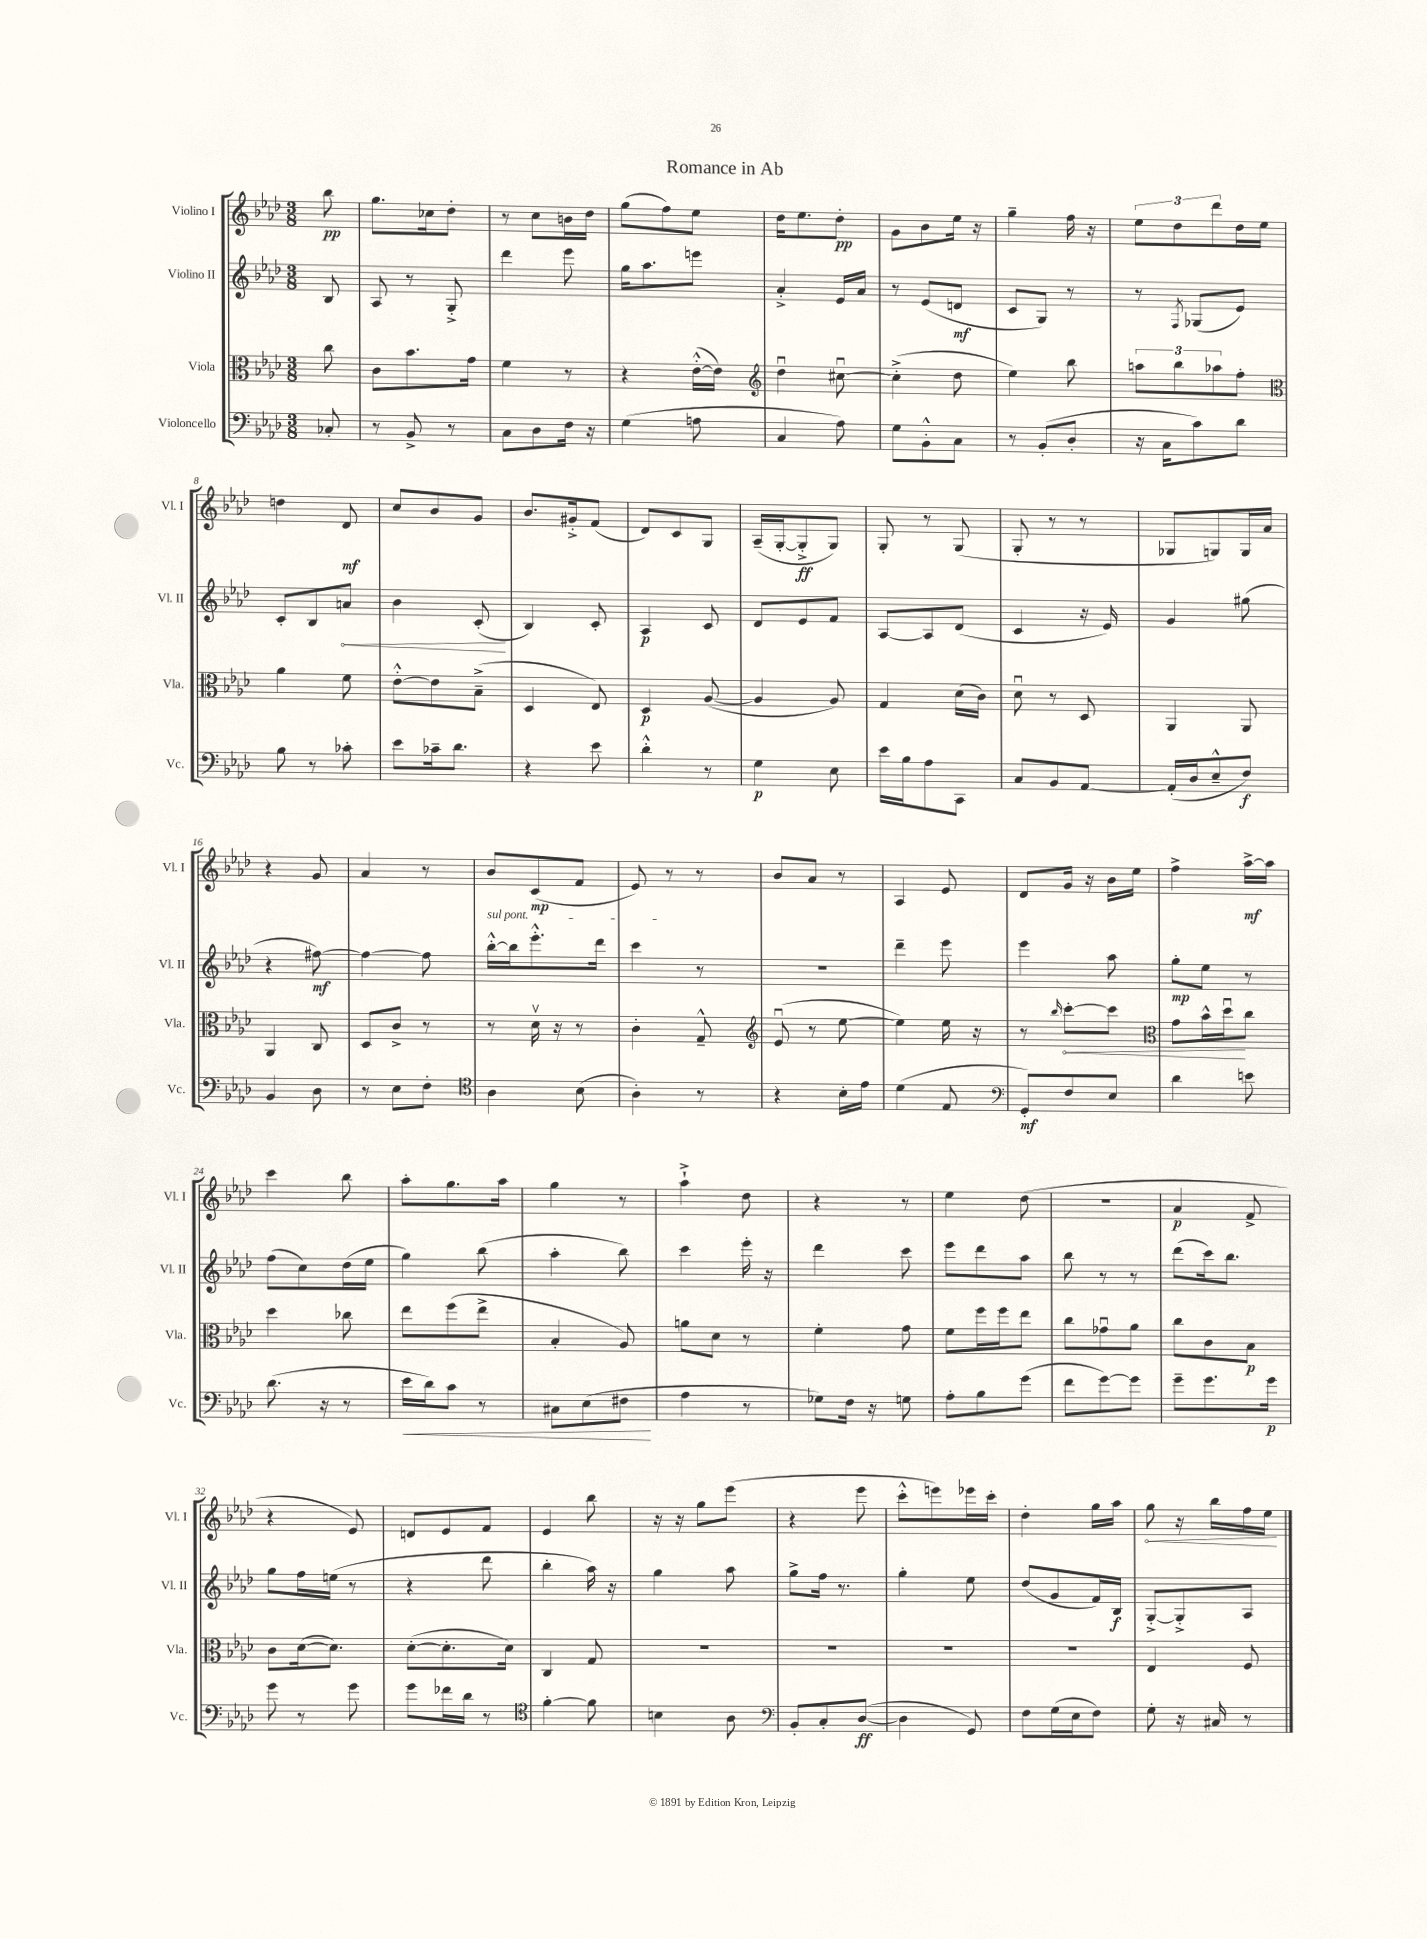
\header { title = "Romance in Ab" }
<<
\new StaffGroup <<
\new Staff = "s0" \with { instrumentName = "Violino I" shortInstrumentName = "Vl. I" } {
    \clef treble \key aes \major \numericTimeSignature \time 3/8 \partial 8
    bes''8\pp |
    g''8. ces''16 des''8-. |
    r8 c''8 b'16 des''16 |
    g''8( f''8) ees''8 |
    des''16 ees''8. des''8-.\pp |
    g'8 bes'8 ees''16 r16 |
    g''4-- f''16 r16 |
    \tuplet 3/2 { ees''8 des''8 des'''8 } des''16 ees''16 |
    d''4 des'8\mf |
    c''8 bes'8 g'8 |
    bes'8. gis'16-.-> f'8( |
    des'8) c'8 g8 |
    aes16--( g16~-. g8-.->\ff g8) |
    g8-. r8 g8( |
    g8-. r8 r8 |
    ges8 g8) g16 aes'16 |
    r4 g'8 |
    aes'4 r8 |
    bes'8 c'8\mp( f'8 |
    ees'8) r8 r8 |
    bes'8 aes'8 r8 |
    aes4 ees'8 |
    des'8 g'16 r16 bes'16 ees''16 |
    f''4-> aes''16~->\mf aes''16 |
    c'''4 bes''8 |
    aes''8-. g''8. aes''16 |
    g''4 r8 |
    aes''4-!-> des''8 |
    r4 r8 |
    ees''4 des''8( |
    R4. |
    aes'4\p f'8-> |
    r4 ees'8) |
    d'8 ees'8 f'8 |
    ees'4 bes''8 |
    r16 r16 g''8 ees'''8( |
    r4 ees'''8 |
    c'''8-.-^ e'''8) ees'''16 c'''16-. |
    des''4-. g''16 aes''16 |
    \once \override Hairpin.circled-tip = ##t g''8\< r16 bes''16 f''16 ees''16\! \bar "|." |
}
\new Staff = "s1" \with { instrumentName = "Violino II" shortInstrumentName = "Vl. II" } {
    \clef treble \key aes \major \numericTimeSignature \time 3/8 \partial 8
    bes8 |
    aes8 r8 g8-.-> |
    des'''4 ees'''8 |
    g''16 aes''8. e'''8 |
    aes'4-.-> ees'16 aes'16 |
    r8 ees'8( d'8\mf |
    c'8 g8) r8 |
    r8 \acciaccatura { f8 } ges8( ees'8) |
    c'8-. bes8 \once \override Hairpin.circled-tip = ##t a'8\< |
    bes'4 c'8-.\!( |
    bes4) c'8-. |
    aes4\p c'8 |
    des'8 ees'8 f'8 |
    aes8~ aes8 des'8( |
    c'4 r16 ees'16) |
    g'4 gis''8( |
    r4 fis''8~\mf) |
    fis''4~ fis''8 |
    \once \override TextSpanner.bound-details.left.text = \markup { \italic "sul pont." } bes''16~-.-^\startTextSpan bes''16 ees'''8.-.-^ des'''16 |
    c'''4\stopTextSpan r8 |
    R4. |
    des'''4-- ees'''8 |
    ees'''4 aes''8 |
    g''8-.\mp ees''8 r8 |
    f''8( c''8) des''16( ees''16 |
    g''4) bes''8( |
    aes''4-. bes''8) |
    c'''4 ees'''16-. r16 |
    des'''4 c'''8 |
    ees'''8 des'''8 aes''8 |
    bes''8 r8 r8 |
    des'''8( c'''16) bes''8. |
    g''8 f''16 e''16( r8 |
    r4 des'''8 |
    bes''4-. aes''16) r16 |
    g''4 aes''8 |
    g''8-> f''16 r8. |
    g''4-. ees''8 |
    des''8( g'8 f'16) bes16\f |
    g8~-.-> g8-.-> aes8 \bar "|." |
}
\new Staff = "s2" \with { instrumentName = "Viola" shortInstrumentName = "Vla." } {
    \clef alto \key aes \major \numericTimeSignature \time 3/8 \partial 8
    c''8 |
    c'8 bes'8. g'16 |
    f'4 r8 |
    r4 ees'16~-.-^( ees'16) |
    \clef treble des''4\downbow cis''8~\downbow |
    cis''4-.->( des''8 |
    ees''4) bes''8 |
    \tuplet 3/2 { a''8 bes''8 aes''8 } f''8-. |
    \clef alto aes'4 f'8 |
    ees'8~-.-^ ees'8 bes8--->( |
    des4 ees8) |
    des4\p aes8~( |
    aes4 aes8) |
    g4 des'16( c'16) |
    des'8\downbow r8 des8 |
    aes,4 aes,8 |
    aes,4 c8 |
    des8 c'8-> r8 |
    r8 des'16\upbow r16 r8 |
    c'4-. g8---^ |
    \clef treble ees'8\downbow( r8 ees''8~ |
    ees''4) ees''16 r16 |
    r8 \grace { bes''16 } \once \override Hairpin.circled-tip = ##t c'''8~-.\< c'''8 |
    \clef alto g'8 bes'16-^ des''16\downbow\! c''8 |
    des''4 ces''8 |
    ees''8 f''8( ees''8-> |
    bes4-. aes8) |
    a'8 des'8 r8 |
    f'4-. g'8 |
    f'8 f''16 f''16 ees''8 |
    c''8 ges'8\downbow aes'8 |
    c''8 c'8 bes8\p |
    c'8 des'16~( des'8.) |
    des'8~-.( des'8.-. des'16) |
    c4 g8 |
    R4. |
    R4. |
    R4. |
    R4. |
    ees4 f8 \bar "|." |
}
\new Staff = "s3" \with { instrumentName = "Violoncello" shortInstrumentName = "Vc." } {
    \clef bass \key aes \major \numericTimeSignature \time 3/8 \partial 8
    ces8-. |
    r8 bes,8-> r8 |
    c8 des8 f16 r16 |
    g4( a8 |
    c4 aes8) |
    g8 bes,8-.-^ c8 |
    r8 bes,8-.( des8-. |
    r16 c16 c'8) des'8 |
    bes8 r8 ces'8-. |
    ees'8 ces'16-- des'8. |
    r4 ees'8 |
    des'4-.-^ r8 |
    g4\p ees8 |
    ees'16 bes16 aes8 c,8 |
    c8 bes,8 aes,8~ |
    aes,16-.( des16 ees8---^ f8\f) |
    bes,4 des8 |
    r8 ees8 f8-. |
    \clef tenor aes4 bes8( |
    aes4-.) r8 |
    r4 bes16-. ees'16 |
    des'4( ees8 |
    \clef bass g,8-.\mf) f8 ees8 |
    des'4 e'8 |
    des'8.( r16 r8 |
    ees'16\< des'16) c'8 r8 |
    cis8 ees8( fis8\! |
    aes4 r8 |
    ges8) f16 r16 g8 |
    aes8-. bes8 g'8( |
    f'8 g'8~) g'8 |
    g'8-- g'8. g'16\p |
    g'8 r8 g'8 |
    g'8 fes'16 des'16 r8 |
    \clef tenor f'4~-. f'8 |
    b4 aes8 |
    \clef bass bes,8-. c8-. des8~\ff( |
    des4 g,8) |
    f8 g16( ees16 f8) |
    g8-. r16 cis16 r8 \bar "|." |
}
>>
>>
